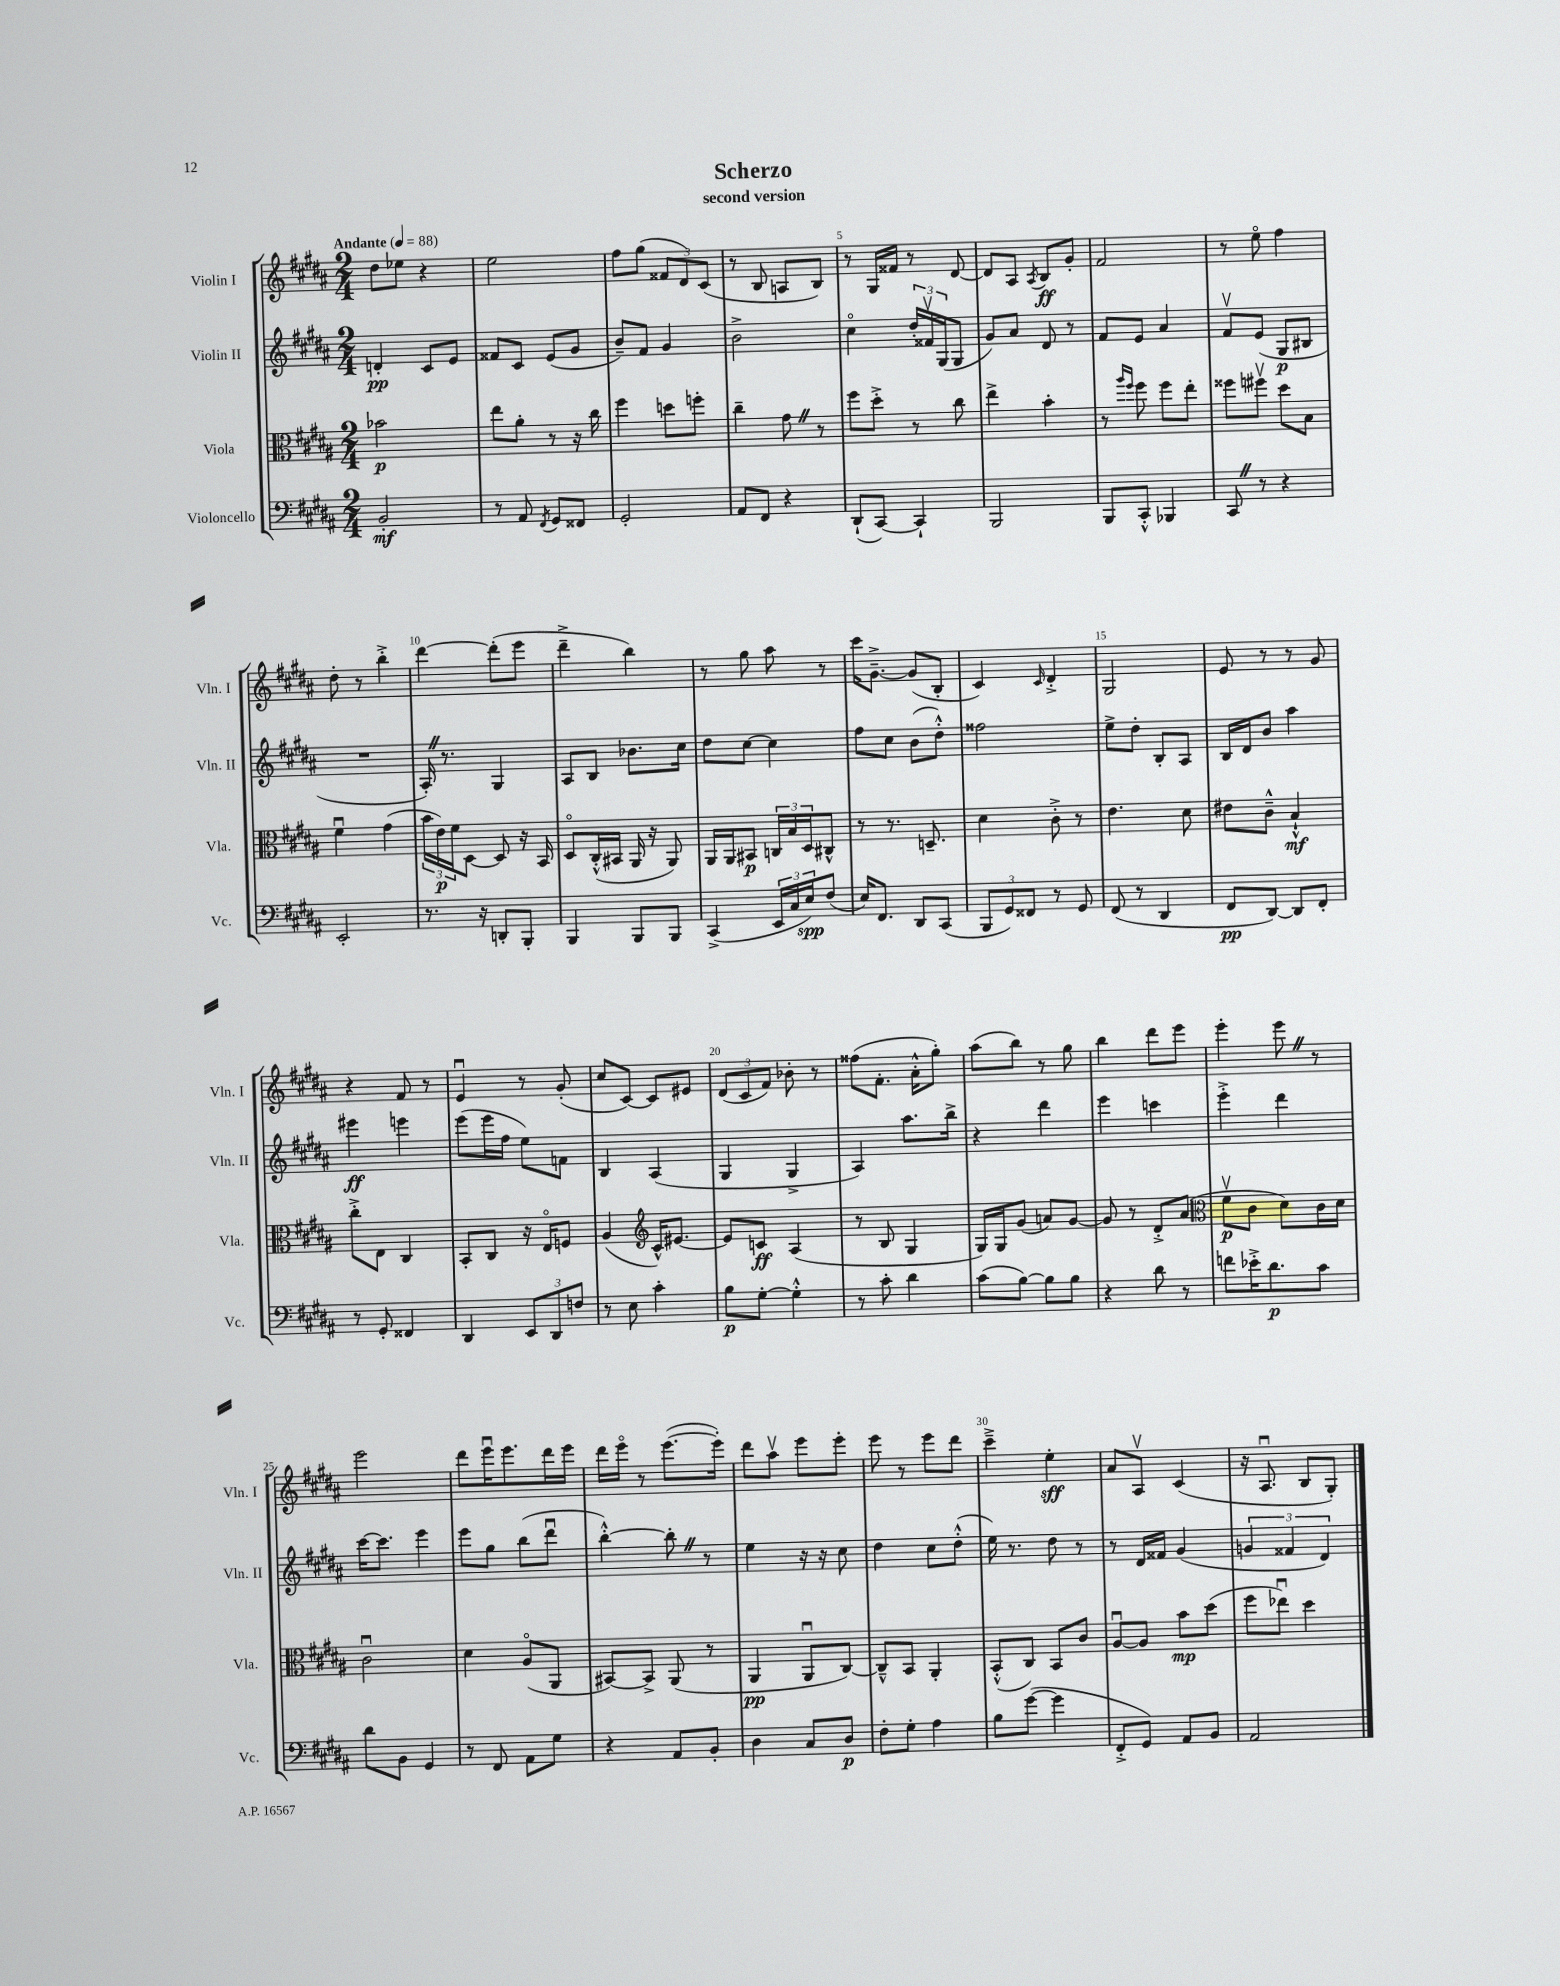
\header { title = "Scherzo" subtitle = "second version" }
<<
\new StaffGroup <<
\new Staff = "s0" \with { instrumentName = "Violin I" shortInstrumentName = "Vln. I" } {
    \clef treble \key b \major \numericTimeSignature \time 2/4 \tempo "Andante" 4 = 88
    dis''8 ees''8 r4 |
    e''2 |
    fis''8 gis''8( \tuplet 3/2 { fisis'8 dis'8) cis'8( } |
    r8 b8 a8 b8) |
    r8 gis16 fisis'16 r8 dis'8~ |
    dis'8 ais8 \acciaccatura { ais8 } b8\ff gis'8-. |
    fis'2 |
    r8 e''8\flageolet fis''4 |
    dis''8-. r8 b''4-.-> |
    dis'''4~ dis'''8-.( e'''8 |
    dis'''4---> b''4) |
    r8 gis''8 ais''8 r8 |
    cis'''16 gis'8.~---> gis'8( b8-. |
    cis'4) \grace { cis'16 } dis'4-.-> |
    gis2 |
    e'8 r8 r8 gis'8 |
    r4 fis'8 r8 |
    e'4\downbow r8 gis'8-.( |
    cis''8 cis'8~) cis'8 eis'8 |
    \tuplet 3/2 { dis'8( cis'8 fis'8) } bes'8-. r8 |
    fisis''8( fis'8.-. ais'16-.-^ gis''8-.) |
    ais''8( b''8) r8 gis''8 |
    b''4 dis'''8 e'''8 |
    e'''4-. e'''8 \once \override BreathingSign.text = \markup { \musicglyph "scripts.caesura.straight" } \breathe r8 |
    e'''2 |
    dis'''8 e'''16\downbow e'''8. dis'''16 e'''16 |
    dis'''16 e'''16\flageolet r8 e'''8.~( e'''16-.) |
    dis'''8 ais''8\upbow e'''8 e'''8-. |
    e'''8 r8 e'''8 dis'''8 |
    cis'''4---> e''4-.\sff |
    ais'8 ais8\upbow cis'4( |
    r16 ais8.\downbow b8 gis8-.) \bar "|." |
}
\new Staff = "s1" \with { instrumentName = "Violin II" shortInstrumentName = "Vln. II" } {
    \clef treble \key b \major \numericTimeSignature \time 2/4
    d'4-.\pp cis'8 e'8 |
    fisis'8 cis'8 e'8( gis'8 |
    b'8--) fis'8 gis'4 |
    b'2-> |
    cis''4\flageolet \tuplet 3/2 { dis''16-. fisis'16\upbow gis16( } gis8 |
    gis'8) ais'8 dis'8 r8 |
    fis'8 e'8 ais'4 |
    fis'8\upbow e'8( gis8\p bis8 |
    R2 |
    ais16-.) \once \override BreathingSign.text = \markup { \musicglyph "scripts.caesura.straight" } \breathe r8. gis4 |
    ais8 b8 bes'8. cis''16 |
    dis''8 cis''8~ cis''4 |
    fis''8 cis''8 b'8( dis''8-.-^) |
    fisis''2 |
    e''8-> dis''8-. b8-. ais8 |
    b16 dis'16 b'8 ais''4 |
    eis'''4\ff e'''4 |
    e'''8( e'''16 fis''16 e''8) f'8 |
    b4 ais4( |
    gis4 gis4-> |
    ais4) ais''8. b''16-> |
    r4 dis'''4 |
    e'''4 c'''4 |
    e'''4-.-> dis'''4 |
    cis'''16~ cis'''8. e'''4 |
    e'''8 gis''8 b''8( dis'''8\downbow |
    b''4~-.-^) b''8-. \once \override BreathingSign.text = \markup { \musicglyph "scripts.caesura.straight" } \breathe r8 |
    e''4 r16 r16 cis''8 |
    dis''4 cis''8 dis''8-.-^( |
    e''16) r8. dis''8 r8 |
    r8 dis'16 fisis'16 gis'4( |
    \tuplet 3/2 { g'4 fisis'4 dis'4) } \bar "|." |
}
\new Staff = "s2" \with { instrumentName = "Viola" shortInstrumentName = "Vla." } {
    \clef alto \key b \major \numericTimeSignature \time 2/4
    bes'2\p |
    e''8 ais'8-. r8 r16 cis''16 |
    fis''4 d''8 f''8-. |
    cis''4-- gis'8 \once \override BreathingSign.text = \markup { \musicglyph "scripts.caesura.straight" } \breathe r8 |
    fis''8 dis''8-.-> r8 cis''8 |
    e''4-> b'4-. |
    r8 \grace { ais''16 fis''16 } fis''8 fis''8 e''8-. |
    fisis''8 fis''8\upbow dis''8 b8 |
    fis'4\downbow gis'4( |
    \tuplet 3/2 { b'16 e'16\p) fis'16 } dis8~ dis8 r16 b,16 |
    dis8\flageolet cis16-.-^( bis,16 ais,16 r16 ais,8) |
    ais,16 ais,16 bis,8\p \tuplet 3/2 { c16 b16 dis16 } cis8-^ |
    r8 r8. d8.-- |
    dis'4 cis'8-.-> r8 |
    e'4. dis'8 |
    eis'8 cis'8---^ b4-!-^\mf |
    cis''8-.-> e8 cis4 |
    b,8-. cis8 r16 e16\flageolet f8 |
    ais4( \clef treble cis'16-^) eis'8.~ |
    eis'8 c'8\ff ais4( |
    r8 b8 gis4 |
    gis16) gis16 gis'8( a'8) gis'8~ |
    gis'8 r8 dis'8-.-> ais'8( |
    \clef alto fis'8\upbow\p cis'8 dis'8) cis'16 dis'16 |
    cis'2\downbow |
    dis'4 ais8\flageolet( ais,8 |
    bis,8~) bis,8-> ais,8( r8 |
    ais,4\pp ais,8\downbow cis8~) |
    cis8---^ b,8 ais,4-. |
    b,8-.-^( cis8) b,8 cis'8 |
    ais8~\downbow ais8 b'8\mp dis''8( |
    fis''8 ees''8\downbow) dis''4 \bar "|." |
}
\new Staff = "s3" \with { instrumentName = "Violoncello" shortInstrumentName = "Vc." } {
    \clef bass \key b \major \numericTimeSignature \time 2/4
    b,2-.\mf |
    r8 ais,8 \acciaccatura { fis,8 } gis,8 fisis,8 |
    gis,2-. |
    ais,8 fis,8 r4 |
    dis,8-!( cis,8~) cis,4-! |
    b,,2 |
    b,,8 cis,8-.-^ bes,,4 |
    cis,8 \once \override BreathingSign.text = \markup { \musicglyph "scripts.caesura.straight" } \breathe r8 r4 |
    e,2-. |
    r8. r16 d,8-. b,,8-. |
    b,,4 b,,8 b,,8 |
    cis,4->( \tuplet 3/2 { e,16 cis16 e16\spp) } fis8( |
    e16) fis,8. dis,8 cis,8( |
    \tuplet 3/2 { b,,8 gis,8) fisis,8 } r8 gis,8 |
    fis,8( r8 dis,4 |
    fis,8\pp dis,8~) dis,8 fis,8-. |
    r8 gis,8-. fisis,4 |
    dis,4 \tuplet 3/2 { e,8 dis,8 f8 } |
    r8 e8 cis'4-. |
    b8\p gis8~-. gis4-.-^ |
    r8 cis'8-. dis'4 |
    cis'8( b8~) b8 b8 |
    r4 dis'8 r8 |
    f'8 ees'16-.-> dis'8.\p cis'8 |
    dis'8 b,8 gis,4 |
    r8 fis,8 ais,8 gis8 |
    r4 ais,8 b,8-. |
    dis4 cis8 dis8\p |
    fis8-. gis8-. ais4 |
    b8 gis'8~( gis'4 |
    fis,8-.-> gis,8) ais,8 b,8 |
    ais,2 \bar "|." |
}
>>
>>
\layout { \context { \Score \override BarNumber.break-visibility = ##(#f #t #t) barNumberVisibility = #(every-nth-bar-number-visible 5) } }
